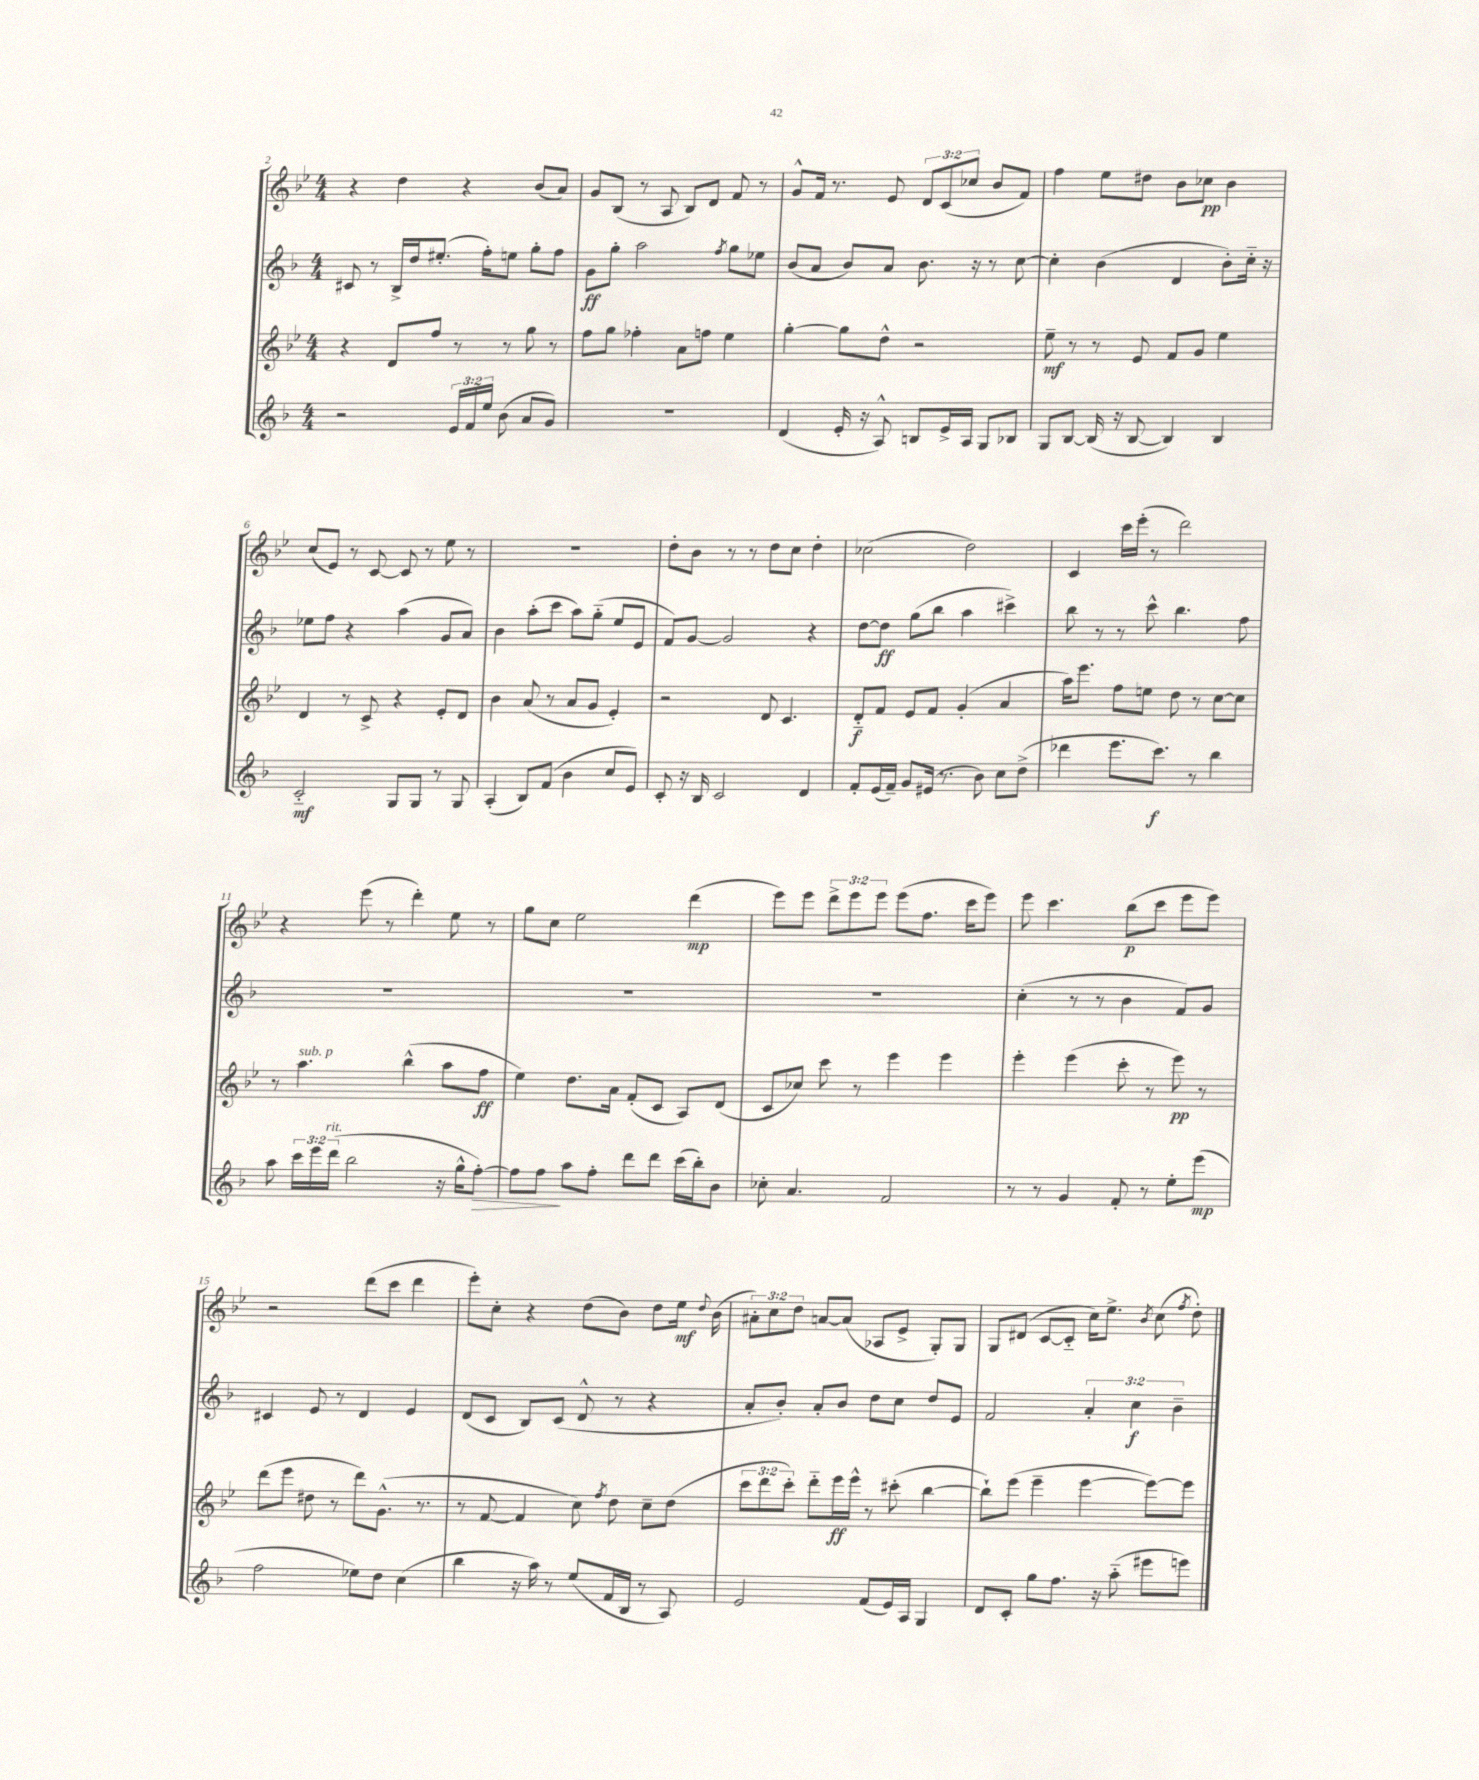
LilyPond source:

<<
\new StaffGroup <<
\new Staff = "s0" {
    \clef treble \key bes \major \numericTimeSignature \time 4/4 \override Staff.TupletNumber.text = #tuplet-number::calc-fraction-text
    \autoBeamOff r4 d''4 r4 bes'8[( a'8]) |
    g'8[ bes8]( r8 a8 bes8[) d'8] f'8 r8 |
    g'8[-^ f'16] r8. ees'8 \tuplet 3/2 { d'8[ c'8( ces''8] } bes'8[ f'8]) |
    f''4 ees''8[ dis''8] bes'8[ ces''8]\pp bes'4 |
    c''8[( ees'8]) r8 c'8~ c'8 r8 ees''8 r8 |
    r1 |
    d''8[-. bes'8] r8 r8 d''8[ c''8] d''4-. |
    ces''2( d''2) |
    c'4 c'''16[ ees'''16]-.( r8 d'''2) |
    r4 ees'''8( r8 d'''4-.) ees''8 r8 |
    g''8[ c''8] ees''2 d'''4\mp( |
    ees'''8[) ees'''8] \tuplet 3/2 { d'''8[-> ees'''8 ees'''8] } ees'''8[( f''8.] c'''16[ ees'''8]) |
    ees'''8 c'''4. bes''8[\p( c'''8] ees'''8[ ees'''8]) |
    r2 d'''8[( c'''8] d'''4 |
    ees'''8[-.) c''8]-. r4 d''8[( bes'8]) d''8[ ees''16]\mf \appoggiatura { d''8 } bes'16( |
    \tuplet 3/2 { ais'8[-.) c''8 d''8] } a'8[~ a'8]( aes8[ ees'8]-> g8[-.) g8] |
    g8[ dis'8]( c'8[~ c'8]-_ c''16[) ees''8.]-> \acciaccatura { bes'8 } c''8( \acciaccatura { f''8 } d''8-.) \bar "|." |
}
\new Staff = "s1" {
    \clef treble \key f \major \numericTimeSignature \time 4/4 \override Staff.TupletNumber.text = #tuplet-number::calc-fraction-text
    \autoBeamOff cis'8 r8 bes16[-> d''16 eis''8.]-.( f''16[-.) e''8] g''8[-. f''8] |
    g'8[\ff g''8]-. a''2 \acciaccatura { f''8 } g''8[ ees''8] |
    bes'8[( a'8] bes'8[) a'8] bes'8. r16 r8 c''8~ |
    c''4-. bes'4( d'4 bes'8[-.) c''16]-_ r16 |
    ees''8[ f''8] r4 a''4( g'8[ a'8]) |
    bes'4 a''8[-.( c'''8] a''8[) g''8]-_( e''8[ e'8] |
    f'8[) g'8]~ g'2 r4 |
    d''8[~ d''8]\ff g''8[( bes''8] a''4 cis'''4->) |
    bes''8 r8 r8 c'''8-^ bes''4. f''8 |
    R1 |
    R1 |
    R1 |
    c''4-.( r8 r8 bes'4 f'8[) g'8] |
    cis'4 e'8 r8 d'4 e'4 |
    d'8[( c'8] bes8[) c'8]( d'8-^ r8 r4 |
    a'8[-. bes'8]-.) a'8[-. bes'8] d''8[ c''8] d''8[ e'8] |
    f'2 \tuplet 3/2 { a'4-. c''4\f bes'4-- } \bar "|." |
}
\new Staff = "s2" {
    \clef treble \key bes \major \numericTimeSignature \time 4/4 \override Staff.TupletNumber.text = #tuplet-number::calc-fraction-text
    \autoBeamOff r4 d'8[ f''8] r8 r8 g''8 r8 |
    f''8[ g''8] fes''4-. a'8[ f''8] ees''4 |
    g''4~-. g''8[ d''8]-^ r2 |
    ees''8--\mf r8 r8 ees'8 f'8[ g'8] ees''4 |
    d'4 r8 c'8-> r4 ees'8[-. d'8] |
    bes'4 a'8( r8 a'8[ g'8] ees'4-.) |
    r2 d'8 c'4. |
    d'8[-_\f f'8] ees'8[ f'8] g'4-.( a'4 |
    a''16[) ees'''8.] f''8[ e''8] d''8 r8 c''8[~ c''8] |
    r8 a''4.^\markup { \italic "sub. p" } bes''4-^( a''8[ f''8]\ff |
    ees''4) d''8.[ a'16] f'8[-.( c'8] a8[) d'8]( |
    c'8[ ces''8]) c'''8 r8 ees'''4 ees'''4 |
    ees'''4-. ees'''4( c'''8-. r8 ees'''8\pp) r8 |
    d'''8[( ees'''8] dis''8 r8 d'''8[) g'8.]-^( r8. |
    r8 f'8~ f'4 c''8) \acciaccatura { f''8 } d''8 c''8[-- d''8]( |
    \tuplet 3/2 { c'''8[ d'''8 c'''8]-.) } d'''8[-_ ees'''16\ff ees'''16]-^ r8 cis'''8-.( bes''4~ |
    bes''8[-!) ees'''8]( ees'''4-- ees'''4~ ees'''8[~) ees'''8] \bar "|." |
}
\new Staff = "s3" {
    \clef treble \key f \major \numericTimeSignature \time 4/4 \override Staff.TupletNumber.text = #tuplet-number::calc-fraction-text
    \autoBeamOff r2 \tuplet 3/2 { e'16[ f'16 e''16] } bes'8( a'8[ g'8]) |
    r1 |
    d'4( e'16-. r16 a8-^) b8[ e'16-> a16] g8[ bes8] |
    g8[ bes8]~ bes16( r16 bes8~ bes4) bes4 |
    c'2-_\mf g8[ g8] r8 g8 |
    a4-.( bes8[) f'8]( bes'4 c''8[ e'8]) |
    c'8-. r16 bes16 c'2 d'4 |
    f'8[-. e'16( f'16]--) g'8[ eis'16]( r8. bes'8) c''8[ d''8]->( |
    des'''4 e'''8.[ c'''8.]\f) r8 bes''4 |
    a''8 \tuplet 3/2 { c'''16[ e'''16 d'''16]^\markup { \italic "rit." }( } bes''2 r16 g''16[-^ f''8]~-.\>) |
    f''8[ f''8]\! a''8[ f''8]-. d'''8[ d'''8] c'''16[( bes''16-.) bes'8] |
    ces''8-. a'4. f'2 |
    r8 r8 g'4 f'8-. r8 e''8[-. e'''8]\mp( |
    f''2 ees''8[) d''8] c''4( |
    bes''4 r16 a''16) r8 e''8[( f'16 bes16] r8 a8) |
    e'2 f'8[( e'16) a16] g4 |
    d'8[ c'8]-. g''8[ f''8.] r16 a''8-_( eis'''8[ e'''8]) \bar "|." |
}
>>
>>
\layout { \context { \Score currentBarNumber = #2 } }
